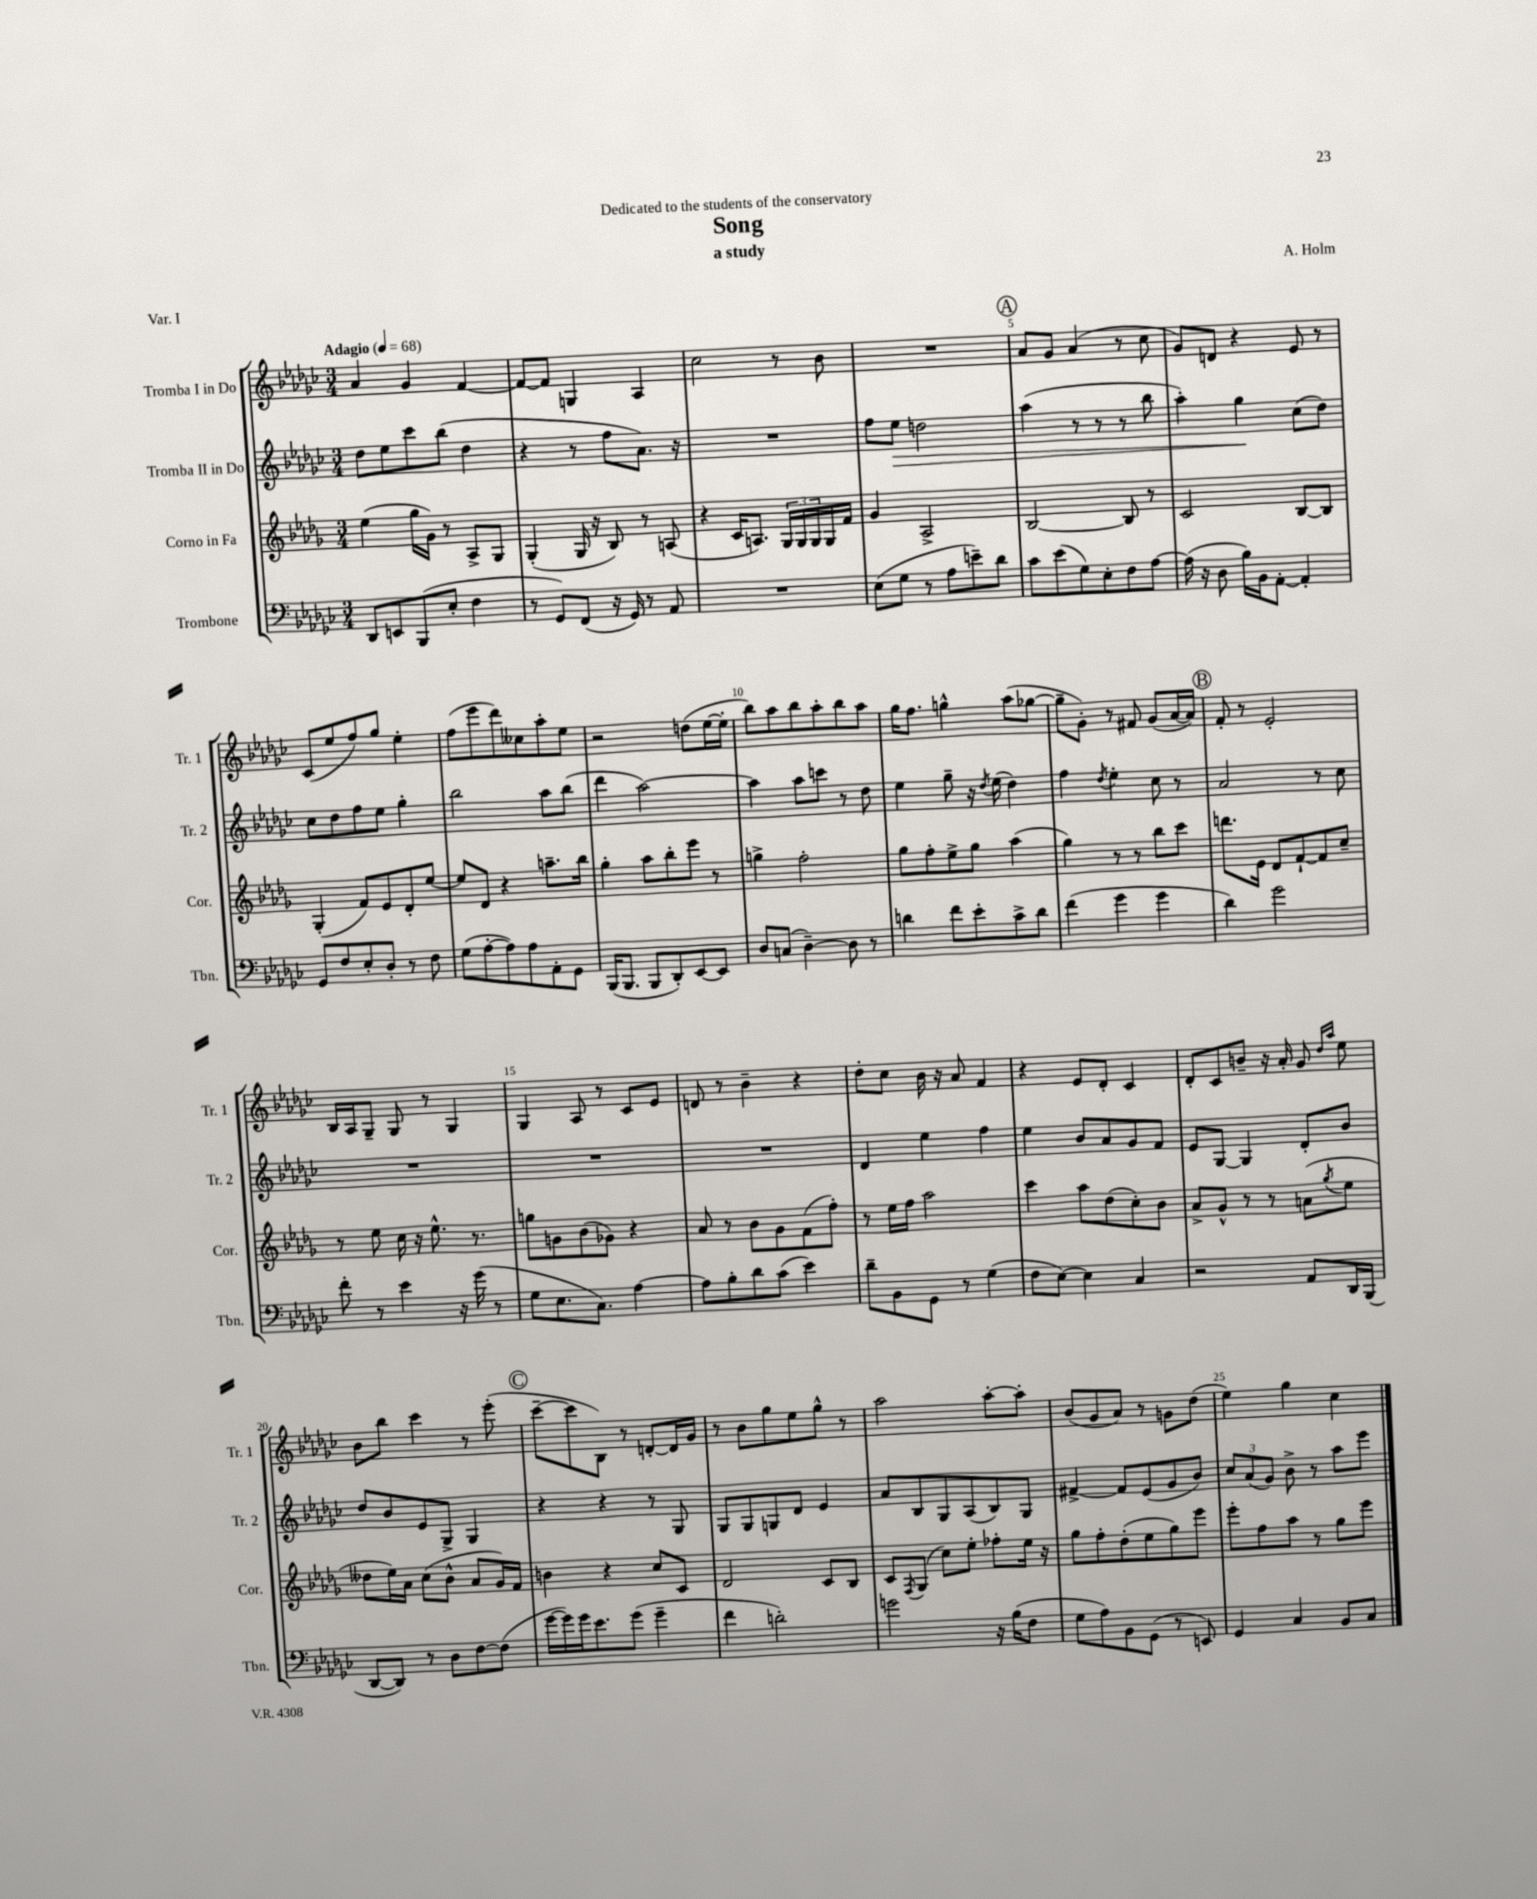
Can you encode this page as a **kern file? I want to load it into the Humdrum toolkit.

**kern	**kern	**kern	**kern
*staff4	*staff3	*staff2	*staff1
*clefF4	*clefG2	*clefG2	*clefG2
*k[b-e-a-d-g-c-]	*k[b-e-a-d-g-]	*k[b-e-a-d-g-c-]	*k[b-e-a-d-g-c-]
*M3/4	*M3/4	*M3/4	*M3/4
*MM68	*MM68	*MM68	*MM68
8DD-	(4ee-	8dd-	4a-
8EE	.	8ee-	.
(8BBB-	16gg-	8ccc-	4g-
.	16g-)	.	.
8E-'	8r	(8bb-	.
4F	8A-^	4dd-	[4f
.	8G-	.	.
=	=	=	=
8r	(4G-'	4r	8f_
8GG-)	.	.	8f]
(8FF	16G-	8r	4G
.	16r	.	.
16r	8B-)	8ff	.
16GG-)	.	.	.
8r	8r	8.a-)	4A-
8AA-	(8A	.	.
.	.	16r	.
=	=	=	=
2.r	4r	2.r	2cc-
.	16c	.	.
.	8.A)	.	.
.	24G-	.	8r
.	24G-	.	.
.	24G-	.	.
.	16G-	.	8b-
.	16f	.	.
=	=	=	=
(8E-	4g-	8ff	2.r
8G-	.	8ee-	.
8r	2A-^	2dd	.
8A-	.	.	.
8e~)	.	.	.
8d-	.	.	.
=	=	=	=
8c-	[2B-	(4aa-	8a-
(8e-	.	.	8g-
8G-)	.	8r	(4a-
8E-'	.	8r	.
8F	8B-]	8r	8r
[8A-	8r	8bb-	8cc-
=	=	=	=
(16A-]	2c	4aa-')	8g-)
16r	.	.	.
8D-	.	.	8d
16B-)	.	4gg-	4r
16BB-	.	.	.
[8AA-'	.	.	.
4AA-']	[8B-	(8cc-	8e-
.	8B-]	8dd-)	8r
=	=	=	=
8GG-	(4G-'	8cc-	(8c-
8F	.	8dd-	8ee-
8E-'	8f)	8ff	8ff)
8D-'	8e-	8ee-	8gg-
8r	8d-'	4gg-'	4ee-'
8F	[8ee-	.	.
=	=	=	=
(8G-	8ee-]	2bb-	(8ff
[8A-'	8d-	.	8eee-
8A-])	4r	.	8ddd-)
8A-	.	.	8cc--
8AA-'	8.aa~	8aa-	8aa-'
8GG-	.	(8bb-	8ee-
.	16bb-	.	.
=	=	=	=
(16BBB-	4gg-'	4ddd-	2r
8.BBB-	.	.	.
8BBB-	8aa-	[2aa-)	.
8DD-')	8bb-'	.	.
[8EE-	8eee-	.	(8dd
8EE-]	8r	.	[16ee-
.	.	.	16ee-']
=	=	=	=
8D-	4gg^	4aa-]	8bb-)
(8C	.	.	8aa-
[4D-~)	2ff'	8aa-	8bb-
.	.	8ccc	8aa-'
8D-]	.	8r	8bb-
8r	.	8dd-	8aa-
=	=	=	=
4d	8gg-	4ee-	16gg-
.	.	.	8.ff
.	8ff'	.	.
8f	8ee-^	8gg-~	4gg^^
8e-'	8gg-	16r	.
.	.	8qdd-	.
.	.	(16ee-	.
8c-^	(4aa-	4dd-)	(8aa-
8d	.	.	[8gg-
=	=	=	=
(4f	4gg-)	4ff	8gg-~]
.	.	.	8g-')
.	.	8qdd-	.
4g-	8r	4ee-'	8r
.	8r	.	8f#
4g-	8bb-	8cc-	(8g-
.	8ccc	8r	[16a-
.	.	.	16a-])
=	=	=	=
4d-)	8.ddd	2a-	8f'
.	.	.	8r
.	16e-	.	.
2g-	8d-	.	2e-'
.	[8f`	.	.
.	8f]	8r	.
.	8cc~	8cc-	.
=	=	=	=
8f'	8r	2.r	16B-
.	.	.	16A-
8r	8ee-	.	8G-~
4e-	16cc	.	8G-
.	16r	.	.
.	8.ee-^^	.	8r
16r	.	.	4G-
(16g-	8.r	.	.
8r	.	.	.
=	=	=	=
8G-	8gg	2.r	4G-
8.E-	8g	.	.
.	(8b-	.	8A-
8.C-)	.	.	.
.	8g-)	.	8r
[4A-	4r	.	8c-
.	.	.	8e-
=	=	=	=
8A-]	8a-	2.r	8d
8B-'	8r	.	8r
8d-	8b-	.	4b-~
(8c-	8g-	.	.
4e-)	(8f	.	4r
.	8ff')	.	.
=	=	=	=
8d-~	8r	4d-	8dd-'
8BB-	16ee-	.	8cc-
.	16ff	.	.
8GG-	2aa-	4ee-	16b-
.	.	.	16r
8r	.	.	8a-
(4G-	.	4ff	4f
=	=	=	=
8F	4ccc	4ee-	4r
[8E-)	.	.	.
4E-]	8aa-	8b-	8e-
.	(8dd-	8a-	8d-'
4C-	8cc')	8g-	4c-
.	8b-	8f	.
=	=	=	=
2r	8a-^	8e-	8d-'
.	8g-^^	[8G-	8c-
.	8r	4G-]	8b~
.	8r	.	16r
.	.	.	16a-'
8AA-	(8a	8d-'	8g-
.	.	.	16qqdd-
.	8qgg-	.	16qqaa-
16DD-	8ee-	8b-	8ee-
(16BBB-	.	.	.
=	=	=	=
[8DD-	8dd--	8dd-	8b-
8DD-])	16ee-)	8b-	8bb-
.	16a-	.	.
8r	(8cc	8e-	4ccc-
8D-	8b-^^	8G-^	.
[8F	8a-	4G-	8r
(8F]	16g-)	.	(8eee-'
.	16f	.	.
=	=	=	=
[16g-	4b	4r	[8ccc-~
16g-])	.	.	.
16g-	.	.	8ccc-]
8.e-	.	.	.
.	4r	4r	8B-)
(8g-	.	.	8r
4g-~	8cc	8r	[8d'
.	8c	8G-	16d]
.	.	.	16g-
=	=	=	=
4f	2d-	8G-	8r
.	.	8G-	8b-
2d')	.	8G	8gg-
.	.	8d-	8ee-
.	8c	4e-	8gg-^^
.	8B-	.	8r
=	=	=	=
2g	8c	8a-	2aa-
.	8qF	.	.
.	(8G-	8B-	.
.	8cc)	8G-	.
.	8ee-'	(8A-	.
16r	8ff-'	8B-)	[8aa-'
(16B-	.	.	.
8F	16ee-	8G-	8aa-']
.	16r	.	.
=	=	=	=
8G-	8gg-	[4f#^	(8b-
8A-)	8ff'	.	8g-
8BB-	(8dd-'	8f#]	8a-)
(8GG-	8ee-	(8e-	8r
8r	8gg-)	8g-	8g
8EE)	8eee-	8b-)	(8dd-
=	=	=	=
4GG-	8eee-'	12cc-	4ee-)
.	.	(12a-	.
.	8ff	.	.
.	.	12g-)	.
4C-	8aa-	8b-^	4gg-
.	8r	8r	.
8BB-	8gg-	8aa-	4cc-
8C-	8eee-	8eee-	.
==	==	==	==
*-	*-	*-	*-
